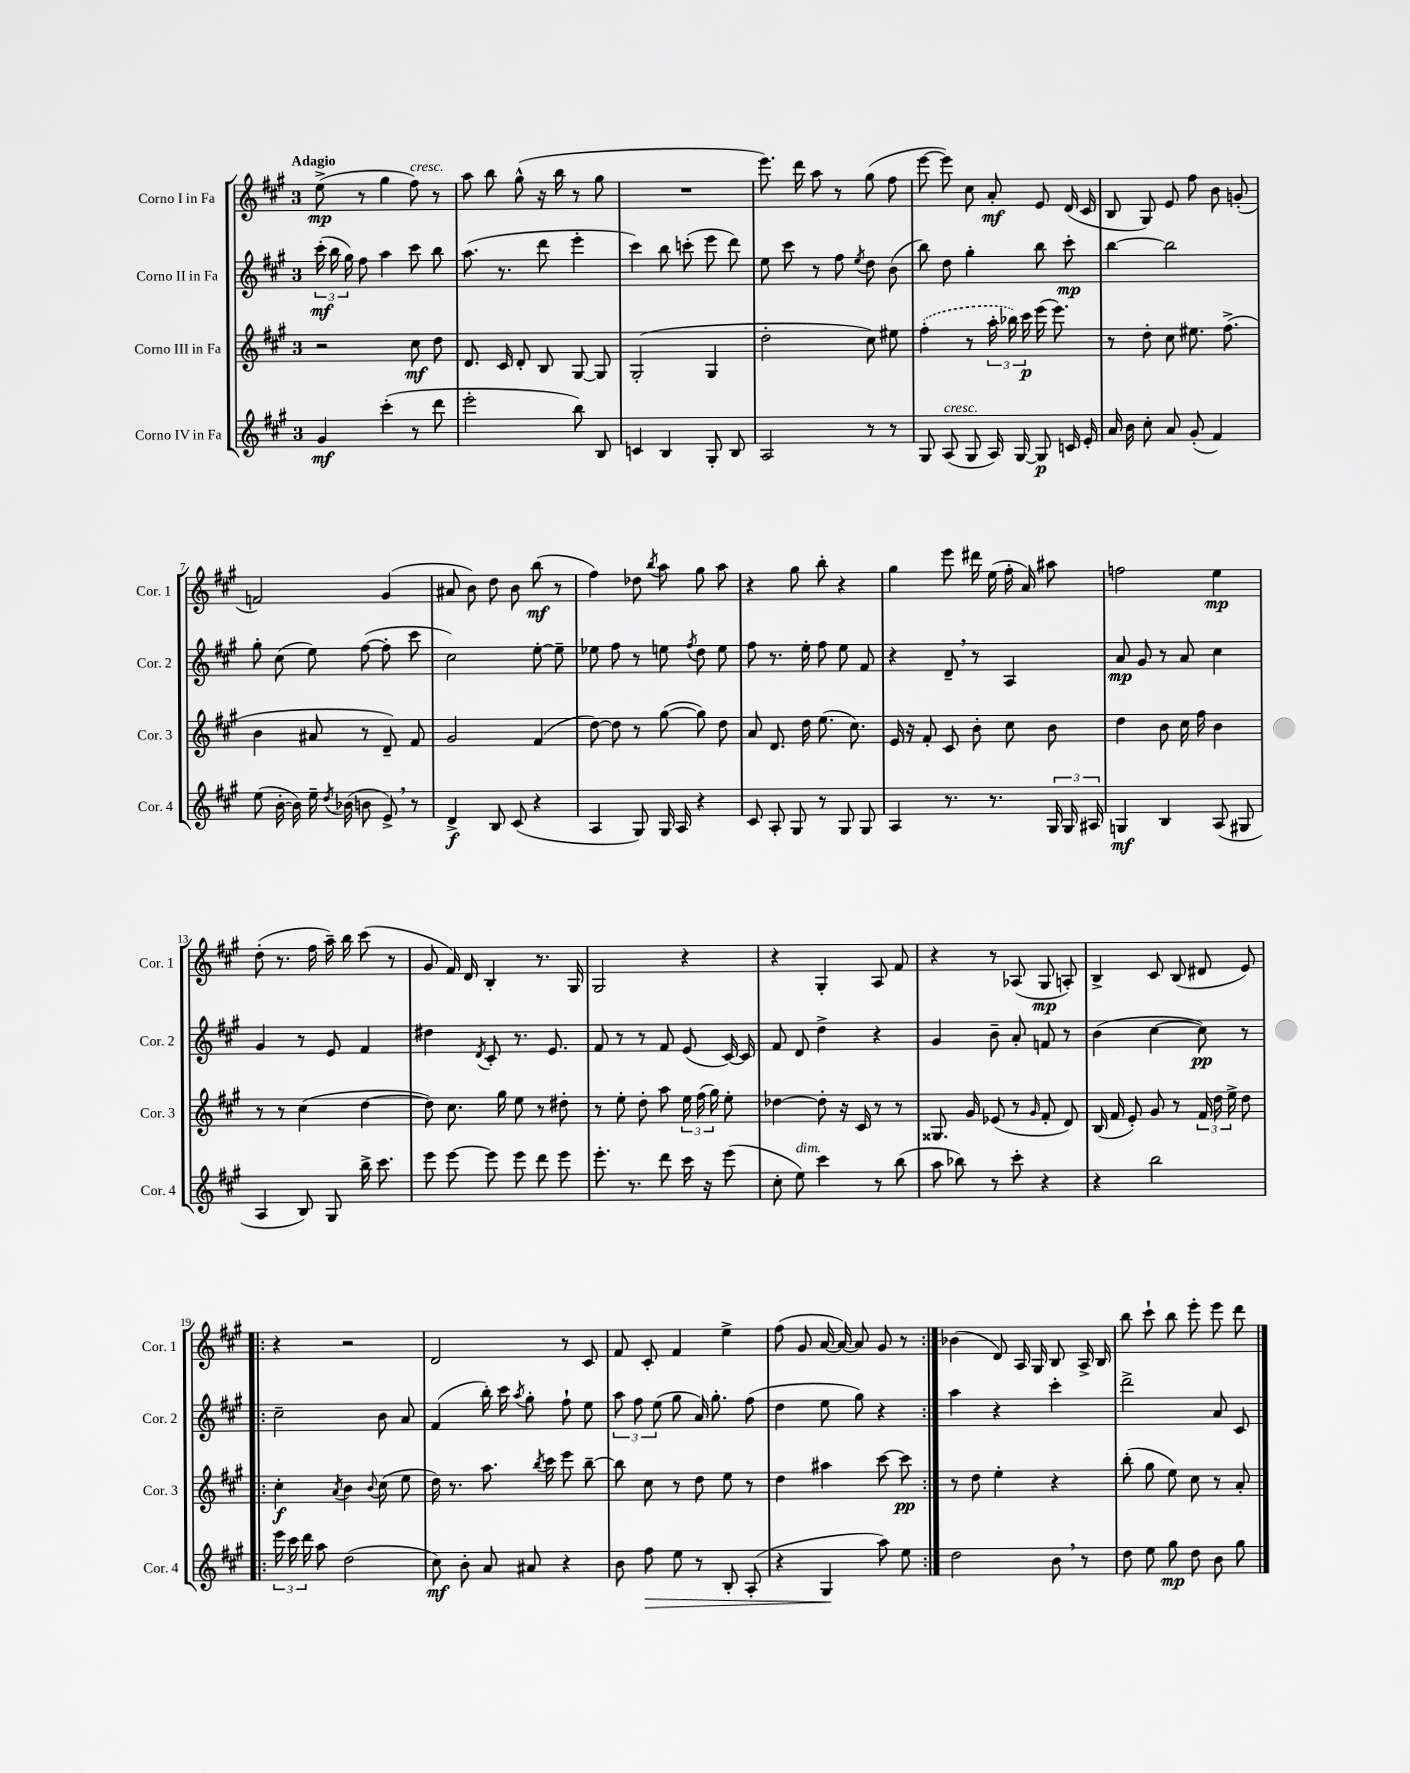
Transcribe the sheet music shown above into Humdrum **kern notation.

**kern	**kern	**kern	**kern
*staff4	*staff3	*staff2	*staff1
*clefG2	*clefG2	*clefG2	*clefG2
*k[f#c#g#]	*k[f#c#g#]	*k[f#c#g#]	*k[f#c#g#]
*M3/4	*M3/4	*M3/4	*M3/4
4g#	2r	(24ccc#'	(8ee^
.	.	24bb	.
.	.	24gg#)	.
.	.	8ff#	8r
(4ccc#'	.	4aa	4gg#
8r	8cc#	8ccc#	8ff#)
8ddd	8dd	8bb	8r
=	=	=	=
2eee'	8.d	(8.aa	8aa
.	.	.	8bb
.	16c#	8.r	.
.	8d'	.	(8gg#^^
.	8B	8ddd	16r
.	.	.	16bb
8bb)	[8G#	4eee'	8r
8B	8G#]	.	8gg#
=	=	=	=
4c	(2G#'	4ccc#)	2.r
4B	.	8bb	.
.	.	(8ccc'	.
8G#'	4G#	8eee	.
8B	.	8ddd)	.
=	=	=	=
2A	2dd'	8ee	8.eee)
.	.	8ccc#	.
.	.	.	16ddd
.	.	8r	8aa
.	.	8ff#	8r
.	.	8qee	.
8r	8cc#)	8dd	(8gg#
8r	8ee#	(8b	8ff#
=	=	=	=
8G#	(4ff#'	8bb)	[8eee
(8A	.	8dd	8eee])
8G#	8r	4gg#'	8cc#
16A)	24aa'	.	8a'
.	24bb-)	.	.
[16G#	.	.	.
.	24ccc#	.	.
8G#]	(16eee	8bb	8e
.	8.eee)	.	.
16c	.	8ccc#'	(16d
16e'	.	.	16c#
=	=	=	=
16a	8r	[4bb	8B
16b	.	.	.
8cc#'	8dd'	.	8G#)
8a	8cc#	2bb]	8e
(8g#'	8.ee#	.	8ff#
4f#)	.	.	8b
.	(8.ff#^	.	.
.	.	.	(8g'
=	=	=	=
(8ee	4b	8gg#'	2f)
[16b'	.	(8cc#	.
16b])	.	.	.
16ee~	8a#	8ee)	.
8qdd	.	.	.
(16b-	.	.	.
8b	8r	([8ff#	.
8e^)	8d~)	8ff#']	(4g#
8r	8f#	8ccc#	.
=	=	=	=
4d^	2g#	2cc#)	8a#
.	.	.	8b)
8B	.	.	8dd
(8c#	.	.	8b
4r	(4f#	[8ee'	(8bb
.	.	8ee~]	8r
=	=	=	=
4A	[8dd)	8ee-	4ff#)
.	8dd]	8ff#	.
8G#)	8r	8r	8dd-
.	.	.	8qbb
16G#	([8gg#	8ee	8aa
16A	.	.	.
.	.	8qff#	.
4r	8gg#])	8dd	8gg#
.	8dd	8ee	8aa
=	=	=	=
8c#	8a	8ff#	4r
8A'	8.d	8.r	.
8G#	.	.	8gg#
.	16dd	16ee'	.
8r	(8.ee	8ff#	8bb'
8G#	.	8ee	4r
.	8.cc#)	.	.
8G#	.	8f#	.
=	=	=	=
4A	16e	4r	4gg#
.	16r	.	.
.	8f#'	.	.
8.r	8c#	8d~	8eee
.	8b'	8r	16ddd#
8.r	.	.	(16ee
.	8cc#	4A	16ff#'
.	.	.	16a)
24G#	8b	.	8aa#
24G#	.	.	.
24A#	.	.	.
=	=	=	=
4G	4dd	8a	2ff
.	.	8g#	.
4B	8b	8r	.
.	16cc#	8a	.
.	16ff#	.	.
(8A	4b	4cc#	4ee
8G#	.	.	.
=	=	=	=
4A	8r	4g#	(8dd'
.	8r	.	8.r
8B)	(4cc#	8r	.
.	.	.	16ff#
8G#	.	8e	16aa~)
.	.	.	16bb
16bb^	[4dd	4f#	(8ccc#
8.ccc#	.	.	.
.	.	.	8r
=	=	=	=
8eee	8dd])	4dd#	8g#
[8eee	8.cc#	.	16f#)
.	.	.	16d
.	.	8qd	.
8eee]	.	8c#'	4B'
.	16gg#	.	.
8eee	8ee	8.r	.
8ddd	8r	.	8.r
.	.	8.e	.
8eee	8dd#'	.	.
.	.	.	16G#
=	=	=	=
8.eee'	8r	8f#	2G#
.	8ee'	8r	.
8.r	.	.	.
.	8dd'	8r	.
8ddd	8aa	8f#	.
16ccc#	24ee	(8e	4r
.	(24ff#	.	.
16r	.	.	.
.	24gg#)	.	.
(8eee	8ee'	[16c#)	.
.	.	16c#]	.
=	=	=	=
8cc#'	[4dd-	8f#	4r
8ee)	.	8d	.
4ccc#	8dd-']	4dd^	4G#'
.	16r	.	.
.	16c#	.	.
8r	8r	4r	8A
(8bb	8r	.	8f#
=	=	=	=
8aa	8.G##	4g#	4r
8bb-)	.	.	.
.	16g#	.	.
8r	(8e-	8b~	8r
8ccc#'	8r	8a'	(8A-
.	16qqg#	.	.
4r	8f#'	8f	8G#
.	8d)	8r	8A')
=	=	=	=
4r	(16B	(4b	4B^
.	16f#	.	.
.	8e')	.	.
2bb	8g#	[4cc#	8c#
.	8r	.	(8B
.	24f#	8cc#])	8d#
.	24dd	.	.
.	24ee^	.	.
.	8dd	8r	8e)
=!|:	=!|:	=!|:	=!|:
24eee	4cc#'	2cc#~	4r
24ccc#	.	.	.
24ddd	.	.	.
8aa	.	.	.
.	8qa	.	.
(2dd	4b	.	2r
.	8qqb	.	.
.	(8cc#	8b	.
.	8ee	8a	.
=	=	=	=
8cc#)	16dd)	(4f#	2d
.	8.r	.	.
8b'	.	.	.
8a	8.aa	16bb')	.
.	.	16ccc#	.
.	.	8qaa	.
8a#	.	8gg#'	.
.	8qbb	.	.
.	16ccc#	.	.
4r	8eee	8ff#`	8r
.	[8bb~	8ee	8c#
=	=	=	=
8b	8bb]	12aa	8f#
.	.	12ff#	.
8ff#	8cc#	.	8c#'
.	.	(12ee	.
8ee	8r	8gg#	4f#
8r	8dd	16a)	.
.	.	8.gg#'	.
8B'	8ee	.	4ee^
(8A'	8r	(8ff#	.
=	=	=	=
4r	4dd	4dd	(8ff#
.	.	.	8g#
4G#	4aa#	8ee	[16a
.	.	.	16a_)
.	.	8gg#)	8a]
8aa)	[8ccc#	4r	8g#
8ee	8ccc#]	.	8r
=:|!	=:|!	=:|!	=:|!
2dd	8r	4aa	(4b-
.	8dd	.	.
.	4ee'	4r	8d)
.	.	.	16A
.	.	.	16G#
8b	4r	4ccc#'	8B
8r	.	.	16A^
.	.	.	16B
=	=	=	=
8dd	(8bb'	2ddd^	8bb
8ee	8gg#	.	8ccc#`
8gg#	8ee)	.	8bb
8dd	8cc#	.	8eee'
8b	8r	8a	8eee
8gg#	8a'	8c#	8ddd
==	==	==	==
*-	*-	*-	*-
